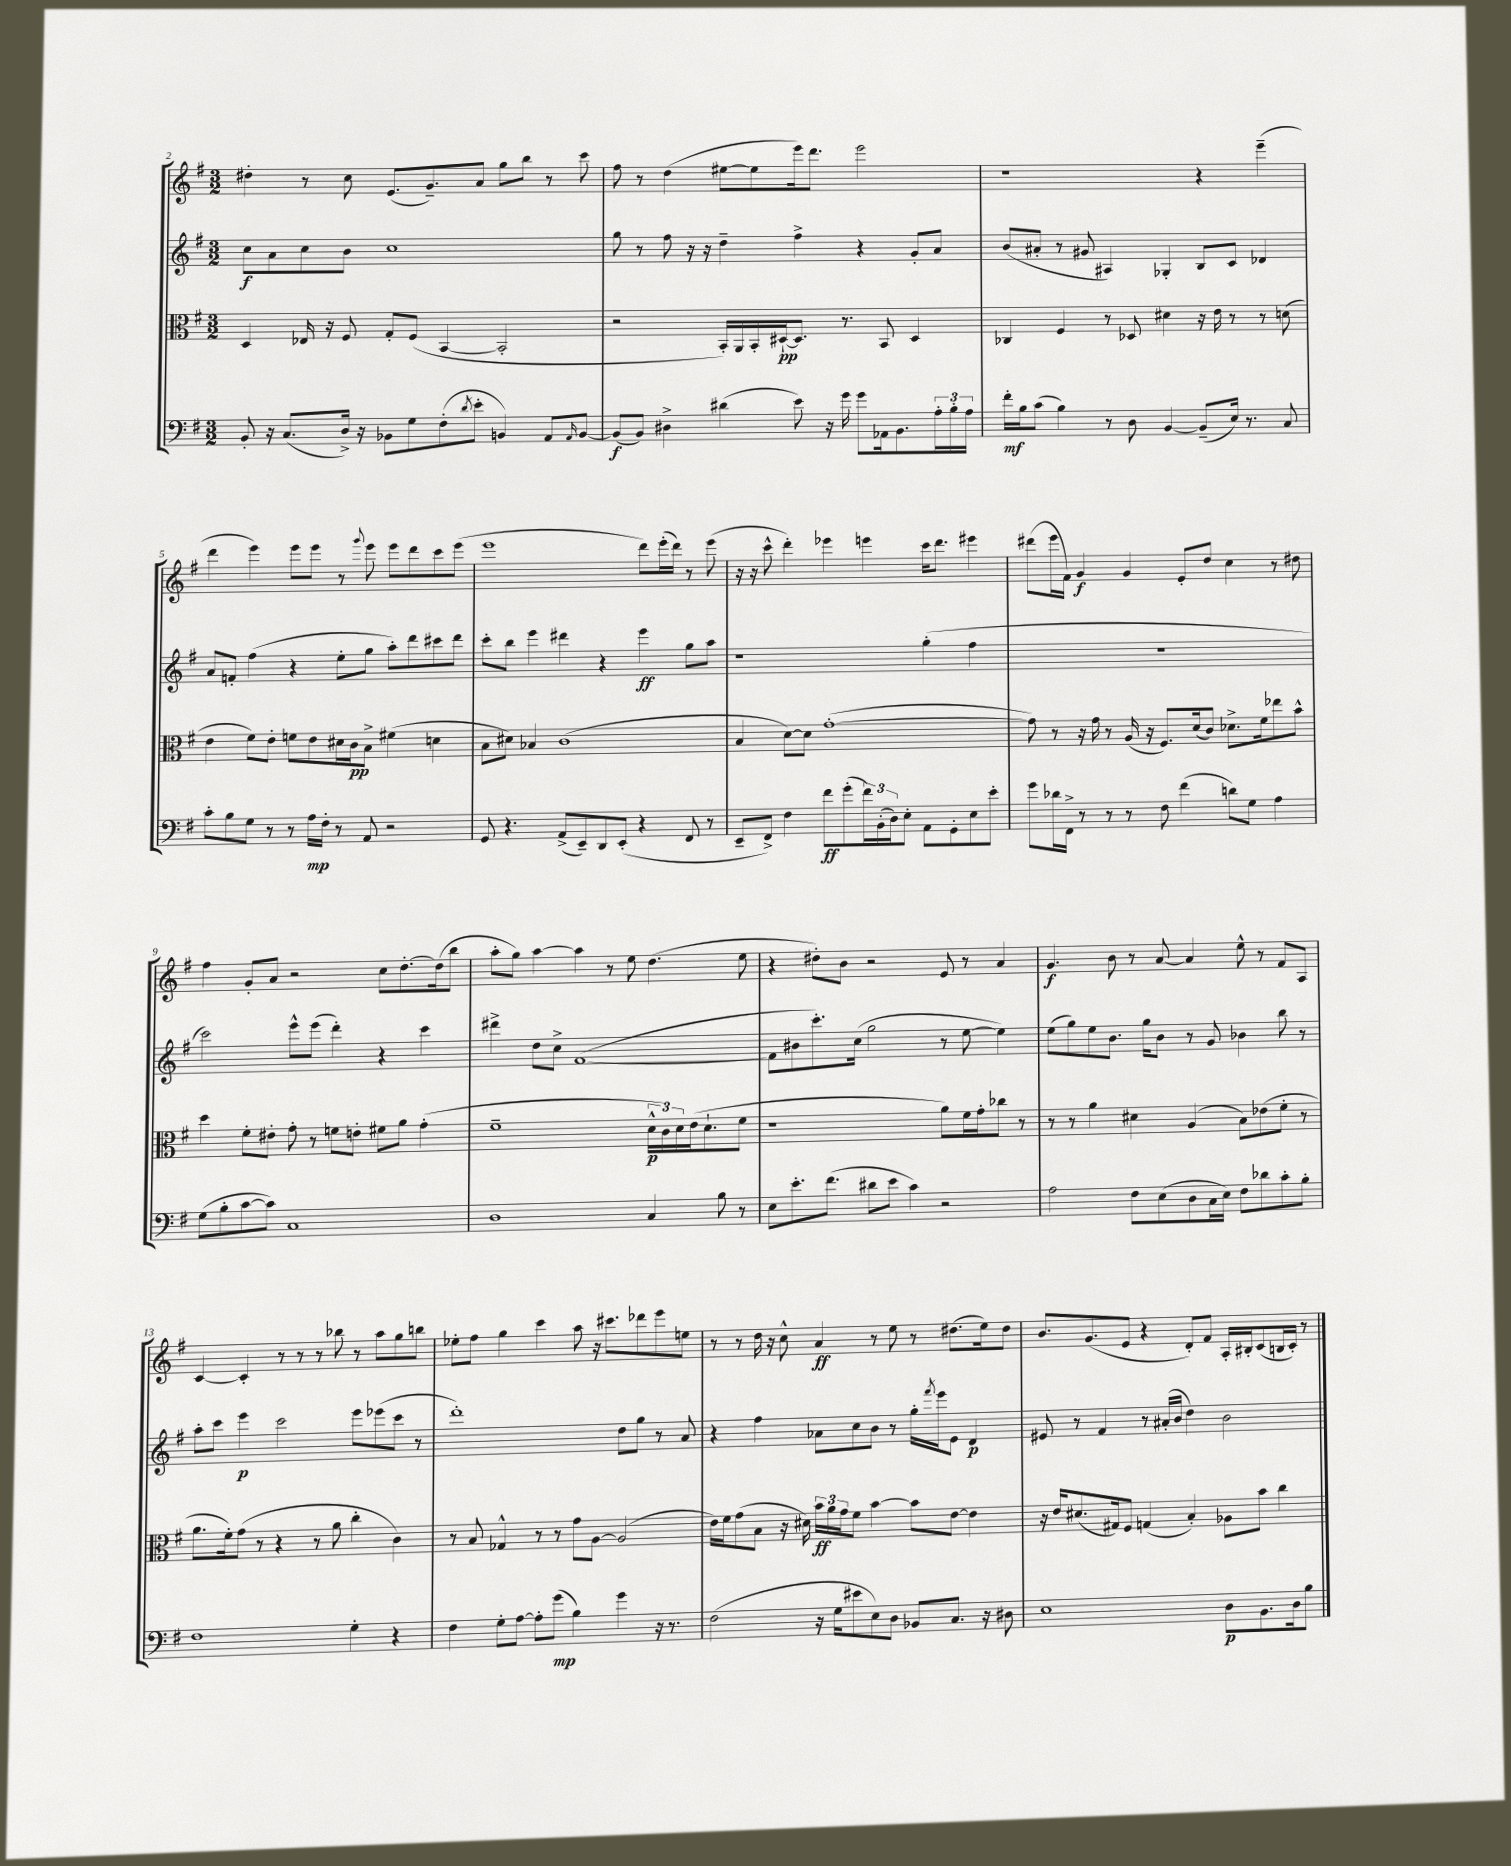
<<
\new StaffGroup <<
\new Staff = "s0" {
    \clef treble \key g \major \numericTimeSignature \time 3/2
    dis''4-. r8 c''8 e'8.( g'8.--) a'8 g''8 b''8 r8 c'''8 |
    fis''8 r8 d''4( eis''8~ eis''8 e'''16) d'''8. e'''2 |
    r1 r4 e'''4--( |
    d'''4 e'''4) e'''8 e'''8 r8 \appoggiatura { g'''8 } e'''8 e'''8 d'''8 c'''8 e'''8( |
    e'''1 d'''8) e'''16-.( d'''16) r8 e'''8( |
    r16 r16 c'''8-^ d'''4-.) ees'''4 e'''4 c'''16 d'''8. eis'''4 |
    dis'''8( e'''16 fis'16) g'4\f g'4 e'8-. d''8 c''4 r8 dis''8 |
    fis''4 g'8-. a'8 r2 c''8 d''8.~-. d''16( b''8 |
    a''8-. g''8) a''4~ a''4 r8 e''8 d''4.( e''8 |
    r4 dis''8-.) b'8 r2 e'8 r8 a'4 |
    g'4.\f b'8 r8 a'8~ a'4 e''8-^ r8 fis'8 a8 |
    c'4~ c'4-. r8 r8 r8 bes''8 r8 a''8 g''8 b''8 |
    ees''8-. fis''8 g''4 c'''4 a''8 r16 cis'''8. des'''8 e'''8 e''8 |
    r8 r8 d''16 r16 c''8-^ a'4\ff r8 e''8 r8 dis''8.( e''16) dis''8 |
    b'8. g'8.( e'8 r4 d'8-.) fis'8 a16-. bis16-. c'8( b16 c'16-.) r8 \bar "|." |
}
\new Staff = "s1" {
    \clef treble \key g \major \numericTimeSignature \time 3/2
    c''8\f a'8 c''8 b'8 c''1 |
    g''8 r8 fis''8 r16 r16 d''4-- fis''4-> r4 g'8-. a'8 |
    b'8( ais'8-. r8 gis'8 ais4) ges4-. b8 c'8 des'4 |
    a'8 f'8-. fis''4( r4 e''8-. g''8 a''8-.) d'''8 cis'''8 d'''8 |
    c'''8-. b''8 e'''4 dis'''4 r4 e'''4\ff g''8 a''8 |
    r1 g''4-.( fis''4 |
    R1. |
    c'''2) e'''8-^ e'''8( d'''4-.) r4 c'''4 |
    dis'''4-> d''8 c''8-> fis'1~( |
    fis'8 bis'8 c'''8.-.) c''16( g''2 r8 e''8~ e''4) |
    e''8( g''8) e''8 b'8. g''16 b'8 r8 g'8 bes'4 b''8 r8 |
    a''8-. c'''8 e'''4\p c'''2 e'''8 ees'''8( c'''8 r8 |
    d'''1-.) d''8 g''8 r8 a'8 |
    r4 fis''4 aes'8 c''8 b'8 r8 g''16-. \acciaccatura { fis'''8 } e'''16 e'8 d'4\p |
    eis'8 r8 fis'4 r8 ais'16-.( b'16 d''4) b'2 \bar "|." |
}
\new Staff = "s2" {
    \clef alto \key g \major \numericTimeSignature \time 3/2
    d4 ees16 r16 fis8 g8-. fis8( b,4~ b,2-. |
    r2 b,16-.) a,16 b,16-. dis16~-!\pp dis8. r8. b,8 dis4 |
    ces4 fis4 r8 des8 dis'4 r16 e'16 r8 r8 d'8( |
    e'4 fis'8) e'8-. f'8 e'8 dis'16 c'16\pp b8-> fis'4( d'4 |
    b8 dis'8) bes4 c'1( |
    b4 d'8~) d'8 g'1~-.( |
    g'8) r8 r16 g'16 r8 a16( r16 fis8.) d'16( c'8) des'8.-> fis'16 ees''8 b'8-^ |
    d''4 fis'8-. eis'8-. g'8-. r8 f'8 e'8-. fis'8 a'8 g'4-.( |
    fis'1-- \tuplet 3/2 { d'16-^\p c'16) d'16 } e'16( d'8.-! fis'8 |
    r1 a'8) fis'16 g'16-. ces''8 r8 |
    r8 r8 a'4 dis'4 a4( b8) ees'8( fis'8-. r8 |
    a'8. fis'16-.) g'8( r8 r4 r8 a'8 c''4-. c'4) |
    r8 b8 ges4-^ r8 r8 g'8 a8~ a2( |
    e'16) fis'16 g'8( b8 r16 dis'16) \tuplet 3/2 { b'16\ff a'16 g'16 } fis'8 b'4~ b'8 e'8~ e'4 |
    r16 e'16 dis'8.( gis16) fis8 g4( b4-.) aes8 b'8 c''4 \bar "|." |
}
\new Staff = "s3" {
    \clef bass \key g \major \numericTimeSignature \time 3/2
    b,8-. r16 c8.( d16->) r16 bes,8 g8 fis8-.( \acciaccatura { d'8 } e'8-. b,4) a,8 \grace { a,16 } b,8~ |
    b,8\f( b,8) dis4-> dis'4( e'8) r16 g'16 g'8 aes,16 b,8. \tuplet 3/2 { a16-. b16-. a16 } |
    fis'16-.\mf b16 c'8( b4) r8 d8 b,4~ b,8--( e16) r8. c8 |
    c'8-. b8 g8 r8 r8 a16\mp fis16-. r8 a,8 r2 |
    g,8 r4. a,8->( e,8--) d,8 e,8-.( r4 fis,8 r8 |
    e,8-- fis,8->) fis4 fis'8\ff g'8-.( \tuplet 3/2 { fis'16) b,16-.( d16) } e8-. a,8 g,8-. e8 e'8-. |
    g'8 des'16 fis,16-> r8 r8 r8 fis8 fis'4( d'8) g8 a4 |
    g8( b8-. c'8~ c'8) c1 |
    d1 c4 b8 r8 |
    e8 e'8.-. fis'8.( dis'8 e'8 c'4) r2 |
    a2 fis8 e8( d8 c16 e16) fis8 des'8 c'8-. b8-. |
    fis1 g4-. r4 |
    fis4 g8-. a8~ a8-. g'8\mp( b4) g'4 r16 r8. |
    fis2( r16 g16 eis'8 e8) d8 bes,8 c8. r16 dis8 |
    e1 d8\p b,8. d16 b8 \bar "|." |
}
>>
>>
\layout { \context { \Score currentBarNumber = #2 } }
